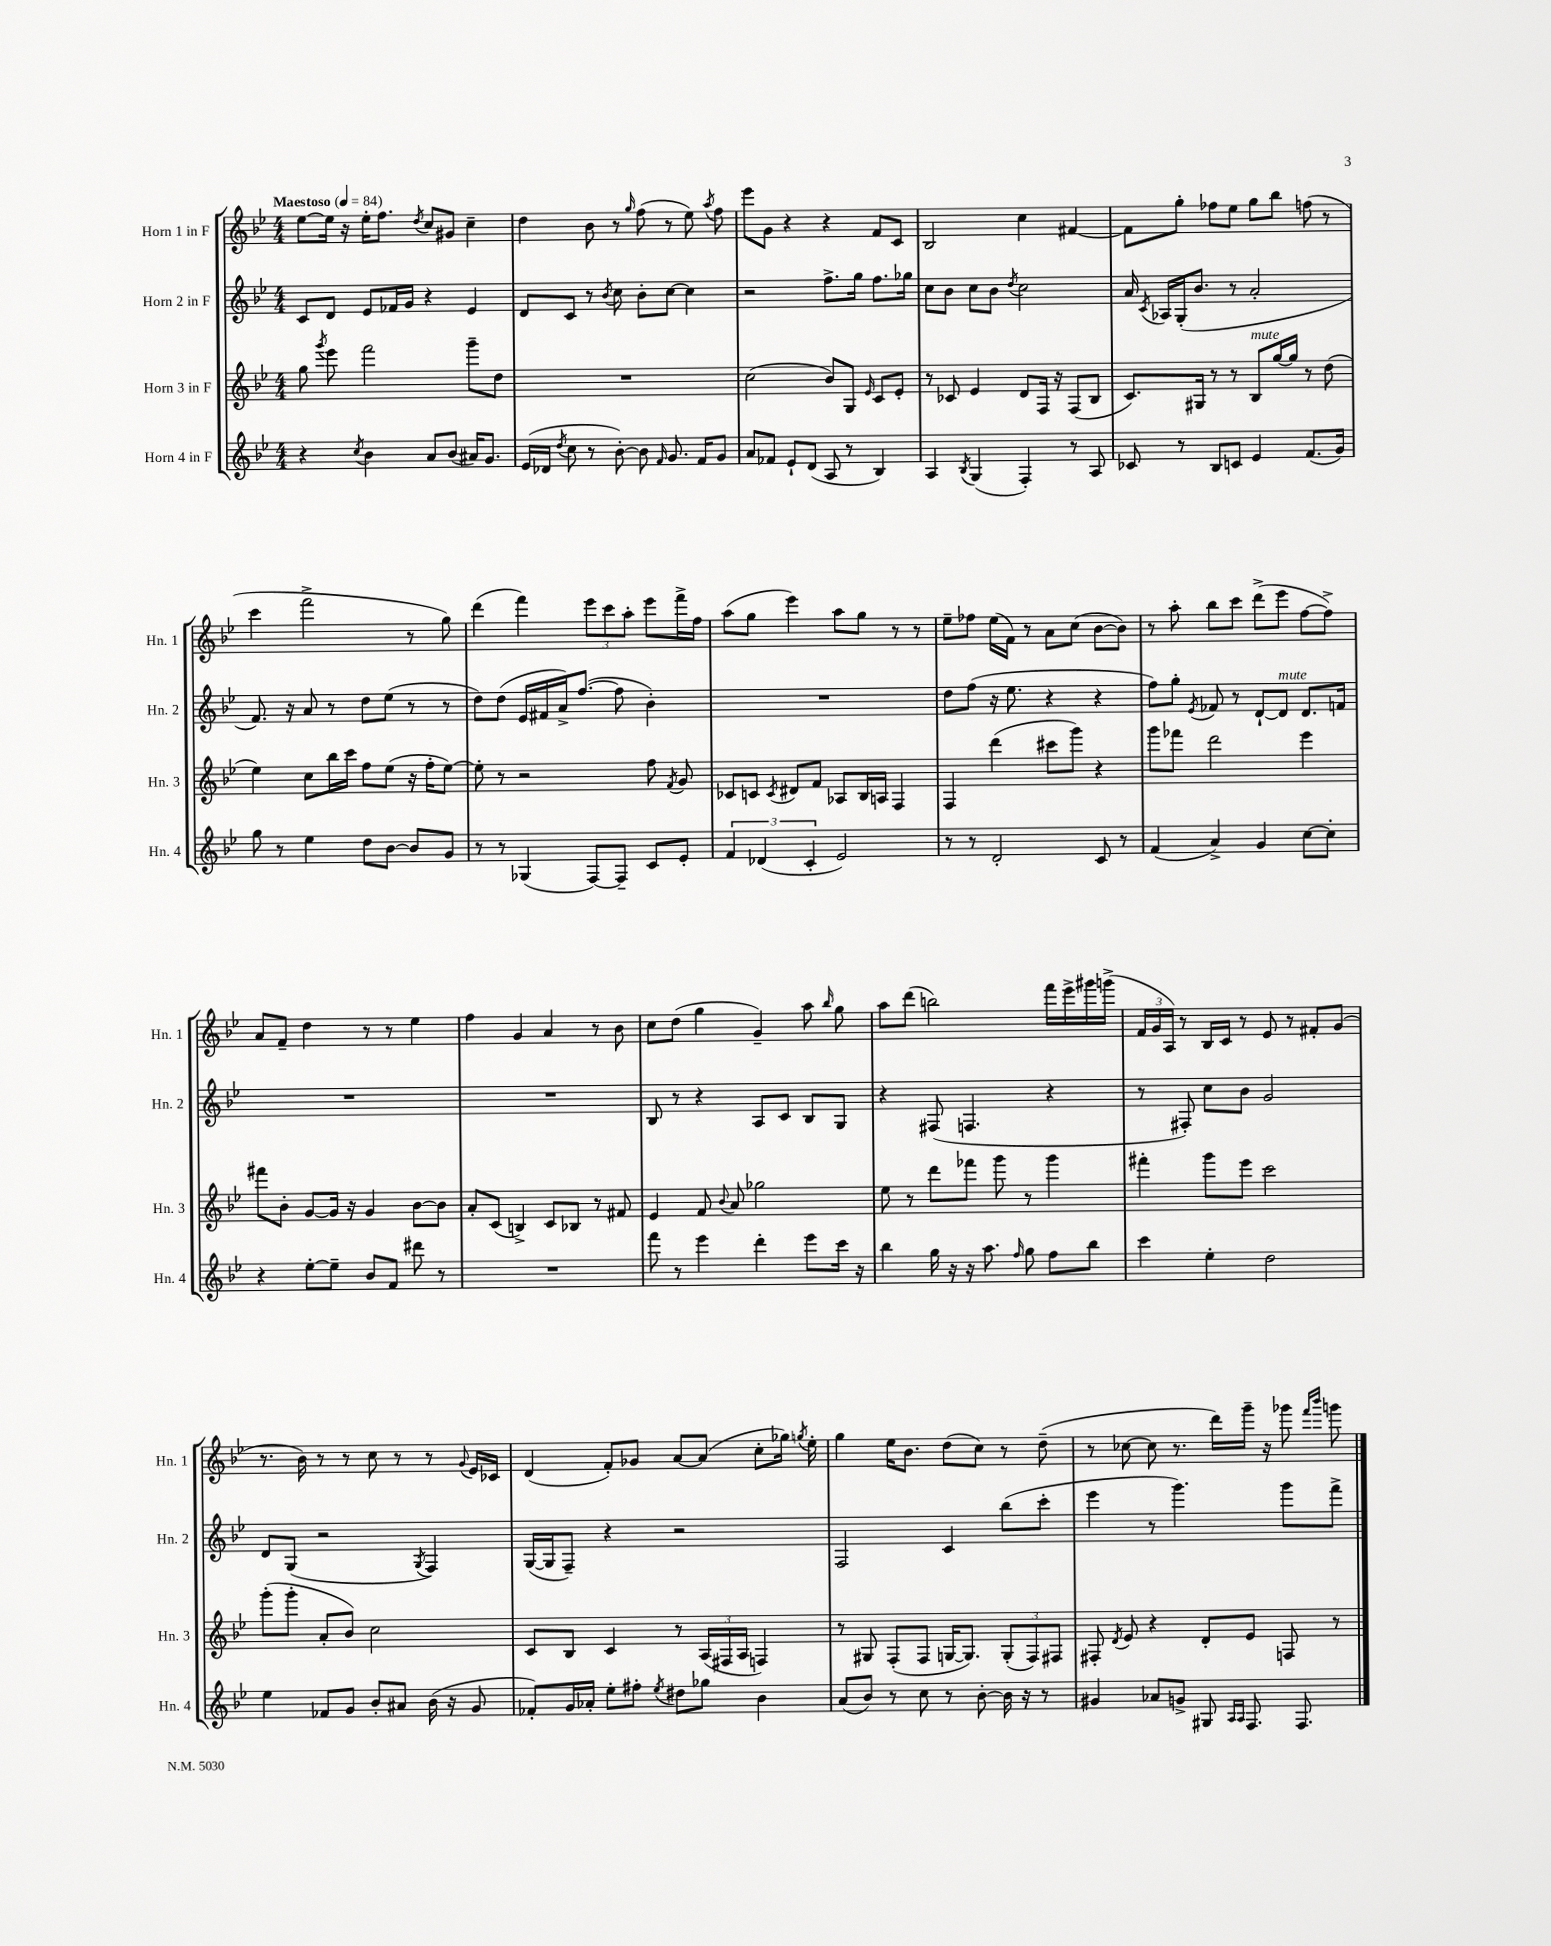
<<
\new StaffGroup <<
\new Staff = "s0" \with { instrumentName = "Horn 1 in F" shortInstrumentName = "Hn. 1" } {
    \clef treble \key bes \major \numericTimeSignature \time 4/4 \tempo "Maestoso" 4 = 84
    \autoBeamOff ees''8[~ ees''16] r16 ees''16[-. f''8.] \acciaccatura { d''8 } c''8[ gis'8] c''4-- |
    d''4 bes'8 r8 \grace { g''16 } f''8( r8 ees''8) \acciaccatura { a''8 } f''8 |
    ees'''8[ g'8] r4 r4 f'8[ c'8] |
    bes2 c''4 fis'4~ |
    fis'8[ g''8]-. fes''8[ ees''8] g''8[ bes''8] f''8( r8 |
    c'''4 f'''2-> r8 g''8) |
    d'''4( f'''4) \tuplet 3/2 { ees'''8[ c'''8 a''8]-. } ees'''8[ f'''16-> f''16] |
    a''8[( g''8] ees'''4) a''8[ g''8] r8 r8 |
    ees''8[-- fes''8] ees''16[( f'16]) r8 a'8[ c''8]( bes'8[~ bes'8]) |
    r8 a''8-. bes''8[ c'''8] d'''8[->( ees'''8] f''8[~ f''8]->) |
    a'8[ f'8]-- d''4 r8 r8 ees''4 |
    f''4 g'4 a'4 r8 bes'8 |
    c''8[ d''8]( g''4 g'4--) a''8 \grace { bes''16 } g''8 |
    a''8[ d'''8]( b''2) f'''16[ ees'''16-> gis'''16 g'''16]->( |
    \tuplet 3/2 { f'16[ g'16 a16]) } r8 bes16[ c'16] r8 ees'8 r8 fis'8[-. g'8]( |
    r8. bes'16) r8 r8 c''8 r8 r8 \appoggiatura { g'8 } ees'16[ ces'16] |
    d'4( f'8[-.) ges'8] a'8[~ a'8]( c''8[-. ges''16]) \acciaccatura { g''8 } ees''16-. |
    g''4 ees''16[ bes'8.] d''8[( c''8]) r8 d''8--( |
    r8 ces''8~ ces''8 r8. d'''16[) g'''16]-- r16 ges'''8 \grace { f'''16[ bes'''16] } g'''8 \bar "|." |
}
\new Staff = "s1" \with { instrumentName = "Horn 2 in F" shortInstrumentName = "Hn. 2" } {
    \clef treble \key bes \major \numericTimeSignature \time 4/4
    \autoBeamOff c'8[ d'8] ees'8[ fes'16 g'16] r4 ees'4 |
    d'8[ c'8] r8 \acciaccatura { bes'8 } c''8 bes'8[-. c''8]~ c''4 |
    r2 f''8.[-> g''16] f''8.[ ges''16] |
    c''8[ bes'8] c''8[ bes'8] \acciaccatura { d''8 } c''2 |
    a'16 \acciaccatura { c'8 } aes16[ g16-.( bes'8.] r8 a'2-. |
    f'8.) r16 a'8 r8 d''8[ ees''8]( r8 r8 |
    d''8[) d''8]( ees'16[ fis'16 a'16->) f''8.]~( f''8 bes'4-.) |
    R1 |
    d''8[ f''8]( r16 ees''8. r4 r4 |
    f''8[) g''8]-. \acciaccatura { ees'8 } fes'8 r8 d'8[~-! d'8]^\markup { \italic "mute" } d'8.[ f'16] |
    R1 |
    R1 |
    bes8 r8 r4 a8[ c'8] bes8[ g8] |
    r4 fis8( f4. r4 |
    r8 fis8-.) c''8[ bes'8] g'2 |
    d'8[ g8]( r2 \acciaccatura { g8 } f4) |
    g16[~( g16 f8]--) r4 r2 |
    f2 c'4 bes''8[( c'''8]-. |
    ees'''4 r8 g'''4.) g'''8[ f'''8]-> \bar "|." |
}
\new Staff = "s2" \with { instrumentName = "Horn 3 in F" shortInstrumentName = "Hn. 3" } {
    \clef treble \key bes \major \numericTimeSignature \time 4/4
    \autoBeamOff g''8 \acciaccatura { g'''8 } ees'''8 f'''2 g'''8[-- d''8] |
    R1 |
    c''2( bes'8[) g8] \grace { ees'16 } c'8[ ees'8]-. |
    r8 ces'8 ees'4 d'8[ f16] r16 f8[( bes8] |
    c'8.[) gis16] r8 r8 bes8[^\markup { \italic "mute" } g''16~ g''16] r8 d''8( |
    ees''4) c''8[ bes''16 c'''16] f''8[ ees''8]( r16 f''16[-. ees''8]~) |
    ees''8-. r8 r2 f''8 \acciaccatura { f'8 } g'8 |
    ces'8[ c'8] \acciaccatura { c'8 } dis'8[ f'8] aes8[ bes16 a16] f4 |
    f4 d'''4( cis'''8[ g'''8]) r4 |
    g'''8[ fes'''8] d'''2 ees'''4 |
    fis'''8[ bes'8]-. g'8[~ g'16] r16 g'4 bes'8[~ bes'8] |
    a'8[-. c'8]( b4->) c'8[ bes8] r8 fis'8 |
    ees'4 f'8 \appoggiatura { bes'8 } a'8 ges''2 |
    ees''8 r8 d'''8[ fes'''8] g'''8 r8 g'''4 |
    fis'''4-. g'''8[ ees'''8] c'''2 |
    g'''8[-.( g'''8]-. a'8[-. bes'8]) c''2 |
    c'8[ bes8] c'4 r8 \tuplet 3/2 { a16[( fis16 a16] } f4) |
    r8 gis8 f8[-.( f8] g16[~ g8.]) \tuplet 3/2 { g8[-.( f8) fis8] } |
    fis8-. \acciaccatura { d'8 } ees'8 r4 d'8[-. ees'8] f8 r8 \bar "|." |
}
\new Staff = "s3" \with { instrumentName = "Horn 4 in F" shortInstrumentName = "Hn. 4" } {
    \clef treble \key bes \major \numericTimeSignature \time 4/4
    \autoBeamOff r4 \acciaccatura { c''8 } bes'4 a'8[ bes'8]( ais'16[) g'8.] |
    ees'16[( des'16] \acciaccatura { d''8 } c''8 r8 bes'8~-.) bes'8 \grace { f'16 } g'8. f'16[ g'8] |
    a'8[ fes'8] ees'8[-! d'8]( a8 r8 bes4) |
    a4 \acciaccatura { bes8 } g4( f4-.) r8 a8 |
    ces'8 r8 bes8[ c'8] ees'4 f'8.[( g'16]) |
    g''8 r8 ees''4 d''8[ bes'8]~ bes'8[ g'8] |
    r8 r8 ges4( f8[~) f8]-- c'8[ ees'8]-. |
    \tuplet 3/2 { f'4 des'4( c'4-. } ees'2) |
    r8 r8 d'2-. c'8 r8 |
    f'4( a'4->) g'4 c''8[~ c''8]-. |
    r4 ees''8[~-. ees''8]-- bes'8[ f'8] dis'''8 r8 |
    R1 |
    f'''8 r8 ees'''4 d'''4-. ees'''8[ c'''16] r16 |
    bes''4 g''16 r16 r16 a''8. \grace { f''16 } g''8 f''8[ bes''8] |
    c'''4 ees''4-. d''2 |
    ees''4 fes'8[ g'8] bes'8[-. ais'8] bes'16( r16 g'8 |
    fes'8[-.) g'16 aes'16]-. ees''8[-. fis''8]-. \acciaccatura { ees''8 } dis''8[ ges''8] bes'4 |
    a'8[( bes'8]) r8 c''8 r8 bes'8~-. bes'16 r16 r8 |
    gis'4 aes'8[ g'8]-> gis8 \grace { a16[ a16] } f8. f8. \bar "|." |
}
>>
>>
\layout { \context { \Score \remove "Bar_number_engraver" } }
